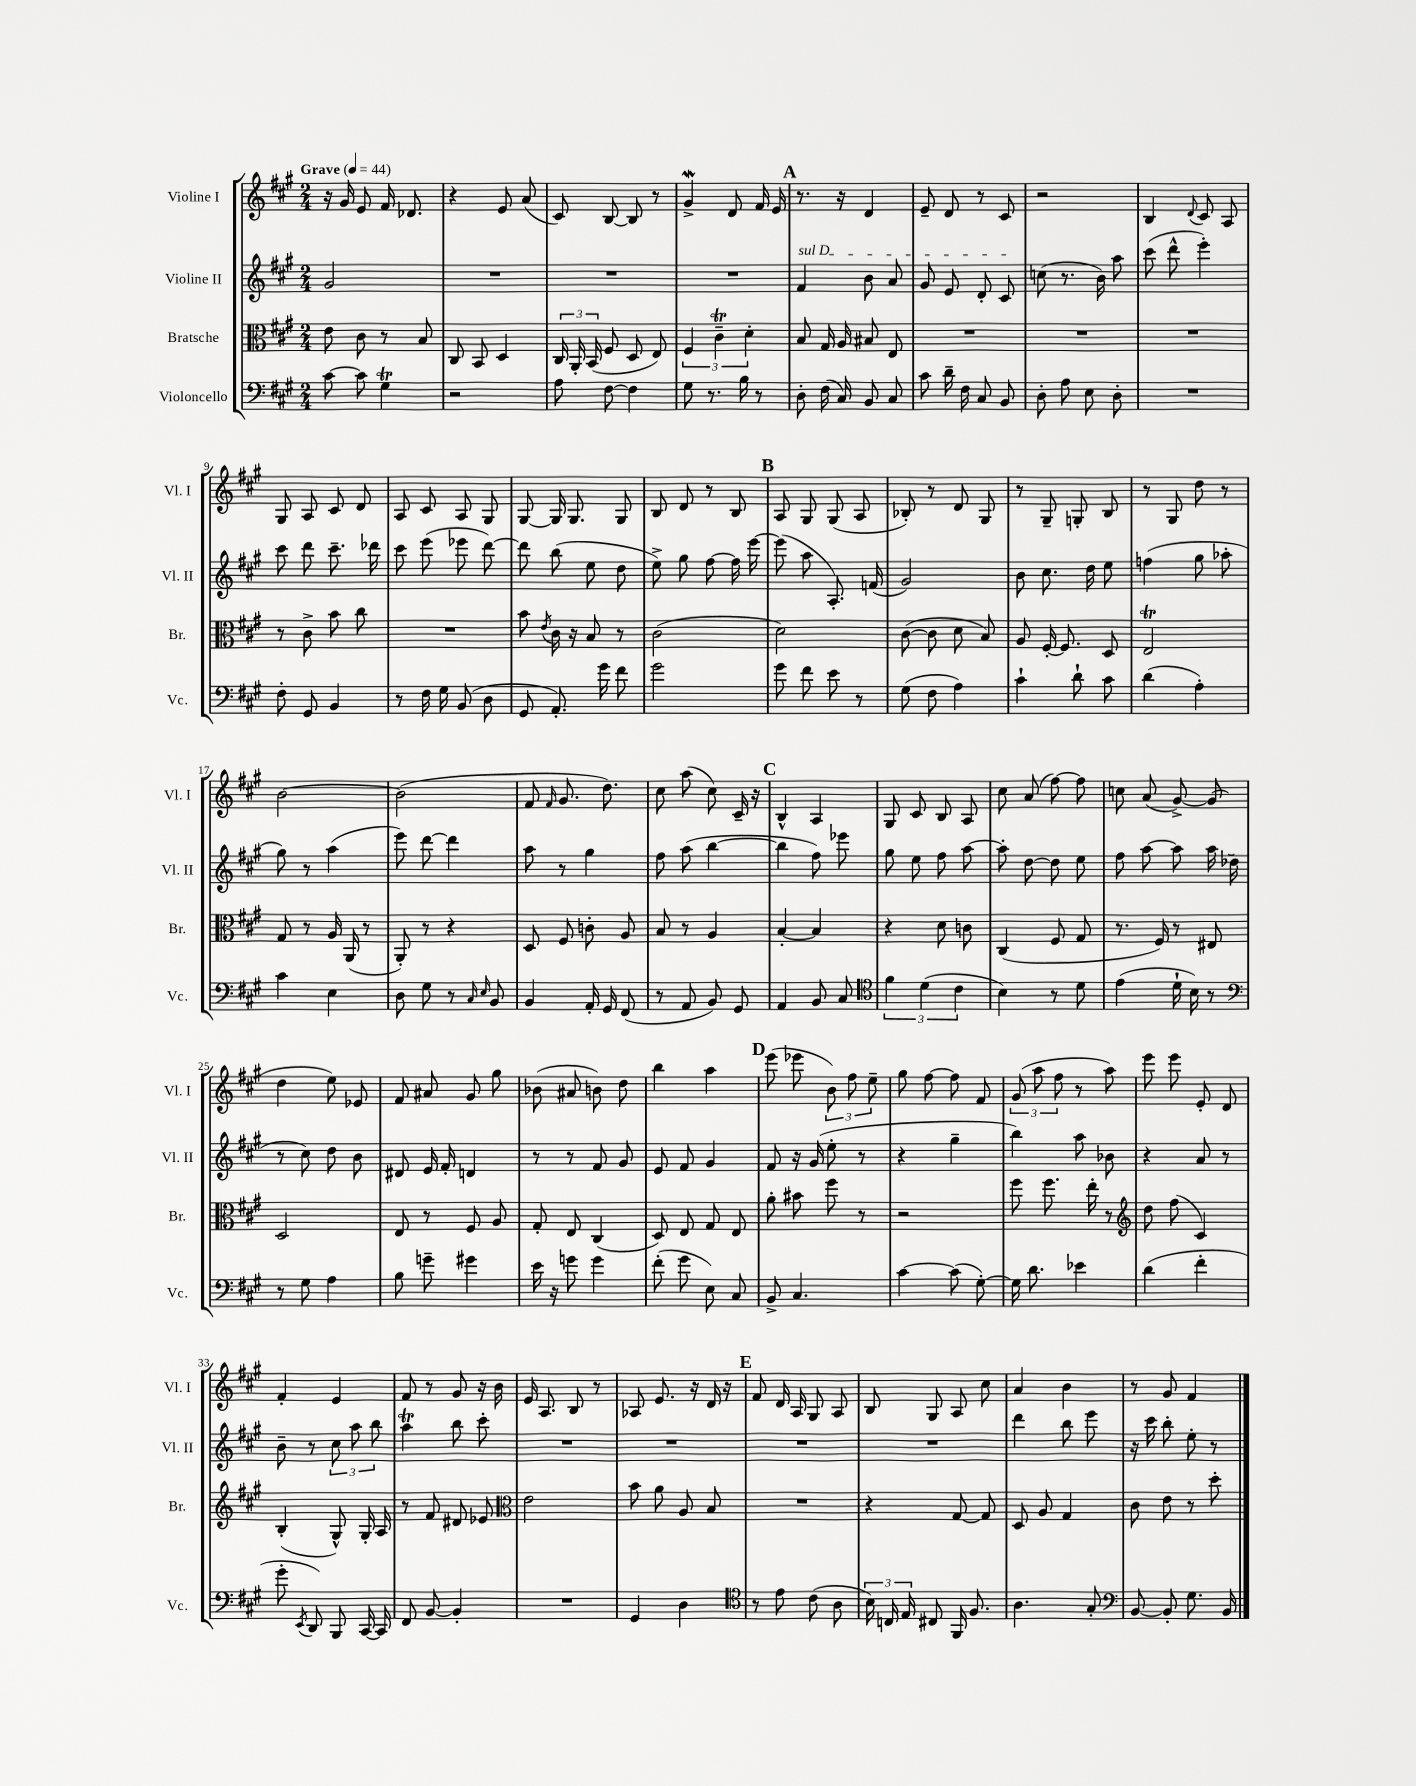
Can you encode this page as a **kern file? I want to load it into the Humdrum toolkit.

**kern	**kern	**kern	**kern
*staff4	*staff3	*staff2	*staff1
*clefF4	*clefC3	*clefG2	*clefG2
*k[f#c#g#]	*k[f#c#g#]	*k[f#c#g#]	*k[f#c#g#]
*M2/4	*M2/4	*M2/4	*M2/4
*MM44	*MM44	*MM44	*MM44
[8c#\	8e\	2g#/	16r
.	.	.	16g#/
8c#\]	8c#\	.	8e/
4G#\	8r	.	16f#/
.	.	.	8.d-/
.	8B/	.	.
=	=	=	=
2r	8C#/	2r	4r
.	8BB/	.	.
.	4D/	.	8e/
.	.	.	(8a/
=	=	=	=
8A\	24C#/	2r	8c#/)
.	24AA'/	.	.
.	(24BB/	.	.
[8F#\	8F#/	.	[8B/
4F#\]	8D/	.	8B/]
.	8E/)	.	8r
=	=	=	=
8G#\	6F#/	2r	4g#^/
8.r	.	.	.
.	6c#~\	.	.
.	.	.	8d/
16B\	.	.	.
.	6d'\	.	.
8r	.	.	16f#/
.	.	.	16e/
=	=	=	=
8D'\	8B/	4f#/	8.r
(16F#\	16G#/	.	.
16C#/)	16A/	.	16r
8BB/	8B#/	8b\	4d/
8C#/	8E/	8a/	.
=	=	=	=
8c#\	2r	8g#/	8e~/
16d~\	.	8e/	8d/
16F#\	.	.	.
8C#/	.	8d'/	8r
8BB/	.	8c#/	8c#/
=	=	=	=
8D'\	2r	(8cc\	2r
8A\	.	8.r	.
8E\	.	.	.
.	.	16b\)	.
8D'\	.	8aa\	.
=	=	=	=
2r	2r	(8ccc#\	4B/
.	.	8ddd^^\	.
.	.	.	8qqd/
.	.	4eee'\)	8c#/
.	.	.	8A/
=	=	=	=
8F#'\	8r	8ccc#\	8G#/
8GG#/	8c#^\	8ddd\	8A/
4BB/	8b\	8.ccc#~\	8c#/
.	8cc#\	.	8d/
.	.	16ddd-\	.
=	=	=	=
8r	2r	8ccc#\	8A/
16F#\	.	(8eee\	8c#/
16G#\	.	.	.
(8BB/	.	8eee-\	8A/
8D\	.	[8ddd\)	8G#/
=	=	=	=
8GG#/	8b\	8ddd\]	[8G#/
.	8qe/	.	.
8.AA'/)	16c#\	(8bb\	16G#/]
.	16r	.	8.G#/
.	8B/	8ee\	.
16g#\	.	.	.
8f#\	8r	8dd\	8G#/
=	=	=	=
2g#\	(2c#\	8ee^\)	8B/
.	.	8gg#\	8d/
.	.	[8ff#\	8r
.	.	16ff#\]	8B/
.	.	[16eee\	.
=	=	=	=
8g#\	2d\)	(8eee\]	8A/
8f#\	.	8aa\	8G#/
8e\	.	8.A'/)	(8G#/
8r	.	.	8A/
.	.	(16f/	.
=	=	=	=
(8G#\	([8c#\	2g#/)	8B-'/)
8F#\	8c#\]	.	8r
4A\)	8d\	.	8d/
.	8B/)	.	8G#/
=	=	=	=
4c#`\	8A/	8b\	8r
.	[16F#'/	8.cc#\	8G#~/
.	8.F#/]	.	.
8d`\	.	.	8G'/
.	.	16dd\	.
8c#\	8D/	8ee\	8B/
=	=	=	=
(4d\	2E/	(4ff\	8r
.	.	.	8G#/
4A'\)	.	8gg#\	8dd\
.	.	8aa-'\	8r
=	=	=	=
4c#\	8G#/	8gg#\)	[2b\
.	8r	8r	.
4E\	16A/	(4aa\	.
.	(16AA/	.	.
.	8r	.	.
=	=	=	=
8D\	8AA'/)	8eee\)	(2b\]
8G#\	8r	[8ddd\	.
8r	4r	4ddd\]	.
16qqC#/	.	.	.
16qqE/	.	.	.
8BB/	.	.	.
=	=	=	=
4BB/	8D/	8aa\	8f#/
.	.	.	16qqf#/
.	8F#/	8r	8.g#/
16AA'/	8c'\	4gg#\	.
16GG#/	.	.	8.dd\)
(8FF#/	8A/	.	.
=	=	=	=
8r	8B/	8ff#\	8cc#\
8AA/	8r	(8aa\	(8aa\
8BB/)	4A/	[4bb\	8cc#\)
8GG#/	.	.	16c#~/
.	.	.	16r
=	=	=	=
4AA/	[4B'/	4bb\]	4B^^/
8BB/	4B/]	8ff#\)	4A/
8C#/	.	8eee-\	.
=	=	=	=
*clefC4	*	*	*
6f#\	4r	8gg#\	8G#/
.	.	8ee\	8c#/
(6d\	.	.	.
.	8d\	8ff#\	8B/
6c#\	.	.	.
.	8c\	[8aa\	8A/
=	=	=	=
4B\)	(4C#/	8aa'\]	8cc#\
.	.	[8dd\	(8a/
8r	8F#/	8dd\]	[8ff#\)
8d\	8G#/	8ee\	8ff#\]
=	=	=	=
(4e\	8.r	8ff#\	8cc\
.	.	[8aa\	(8a/
.	16F#/)	.	.
16d`\	8r	8aa\]	[8g#^/)
16B\)	.	.	.
8r	8E#/	16aa\	(8g#/]
.	.	(16dd-\	.
=	=	=	=
*clefF4	*	*	*
8r	2D/	8r	4dd\
8G#\	.	8cc#\)	.
4A\	.	8dd\	8ee\)
.	.	8b\	8e-/
=	=	=	=
8B\	8E/	8d#/	8f#/
8g~\	8r	16e/	8a#/
.	.	16f#'/	.
4g#\	8F#/	4d/	8g#/
.	8A/	.	8gg#\
=	=	=	=
16e\	8G#'/	8r	(8b-\
16r	.	.	.
8g\	8E/	8r	8a#/
4g\	(4C#/	8f#/	8b\)
.	.	8g#/	8dd\
=	=	=	=
(8f#'\	8D/)	8e/	4bb\
8g#\	8E/	8f#/	.
8E\)	8G#/	4g#/	4aa\
8C#/	8E/	.	.
=	=	=	=
8BB^/	8a'\	8f#/	(8eee\
4.C#/	8b#\	16r	8eee-\
.	.	(16g#/	.
.	8ff#\	8ee'\	12b\)
.	.	.	12ff#\
.	8r	8r	.
.	.	.	12ee~\
=	=	=	=
[4c#\	2r	4r	8gg#\
.	.	.	[8ff#\
(8c#\]	.	4gg#~\	8ff#\]
[8G#'\)	.	.	8f#/
=	=	=	=
16G#\]	8ff#\	4bb\)	(12g#/
8.d\	.	.	.
.	.	.	12aa\
.	8.ff#\	.	.
.	.	.	12ff#\
4e-\	.	8aa\	8r
.	16ee'\	.	.
.	8r	8b-\	8aa\)
=	=	=	=
*	*clefG2	*	*
(4d\	8dd\	4r	8eee\
.	(8ff#\	.	8eee\
4f#'\	4c#/)	8a/	8e'/
.	.	8r	8d/
=	=	=	=
8g#'\	(4B'/	8b~\	4f#'/
8qEE/	.	.	.
8DD/)	.	8r	.
8BBB/	8G#^^/)	12cc#\	4e/
.	.	12aa\	.
[16CC#/	16G#'/	.	.
.	.	12bb\	.
16CC#/]	16A/	.	.
=	=	=	=
8FF#/	8r	4aa\	8f#/
[8BB/	8f#/	.	8r
4BB'/]	8d#/	8bb\	8g#/
.	8e-/	8ccc#'\	16r
.	.	.	16b\
=	=	=	=
*	*clefC3	*	*
2r	2e\	2r	16e/
.	.	.	8.A/
.	.	.	8B/
.	.	.	8r
=	=	=	=
4GG#/	8b\	2r	8A-/
.	8a\	.	8.e/
4D\	8A/	.	.
.	.	.	16r
.	8B/	.	16d/
.	.	.	16r
=	=	=	=
*clefC4	*	*	*
8r	2r	2r	8f#/
8e\	.	.	16d/
.	.	.	16A/
(8c#\	.	.	8G#/
8A\	.	.	8A/
=	=	=	=
24B\)	4r	2r	8B/
24C/	.	.	.
24E/	.	.	.
8C#/	.	.	8G#/
16FF#/	[8G#/	.	8A/
8.F#/	.	.	.
.	8G#/]	.	8cc#\
=	=	=	=
4.A\	8D/	4ddd\	4a/
.	8A/	.	.
.	4G#/	8bb\	4b\
8G#'/	.	8eee\	.
=	=	=	=
*clefF4	*	*	*
[8BB/	8c#\	16r	8r
.	.	16ccc#\	.
8BB'/]	8e\	8bb'\	8g#/
8.G#\	8r	8ee'\	4f#/
.	8dd'\	8r	.
16BB/	.	.	.
==	==	==	==
*-	*-	*-	*-
